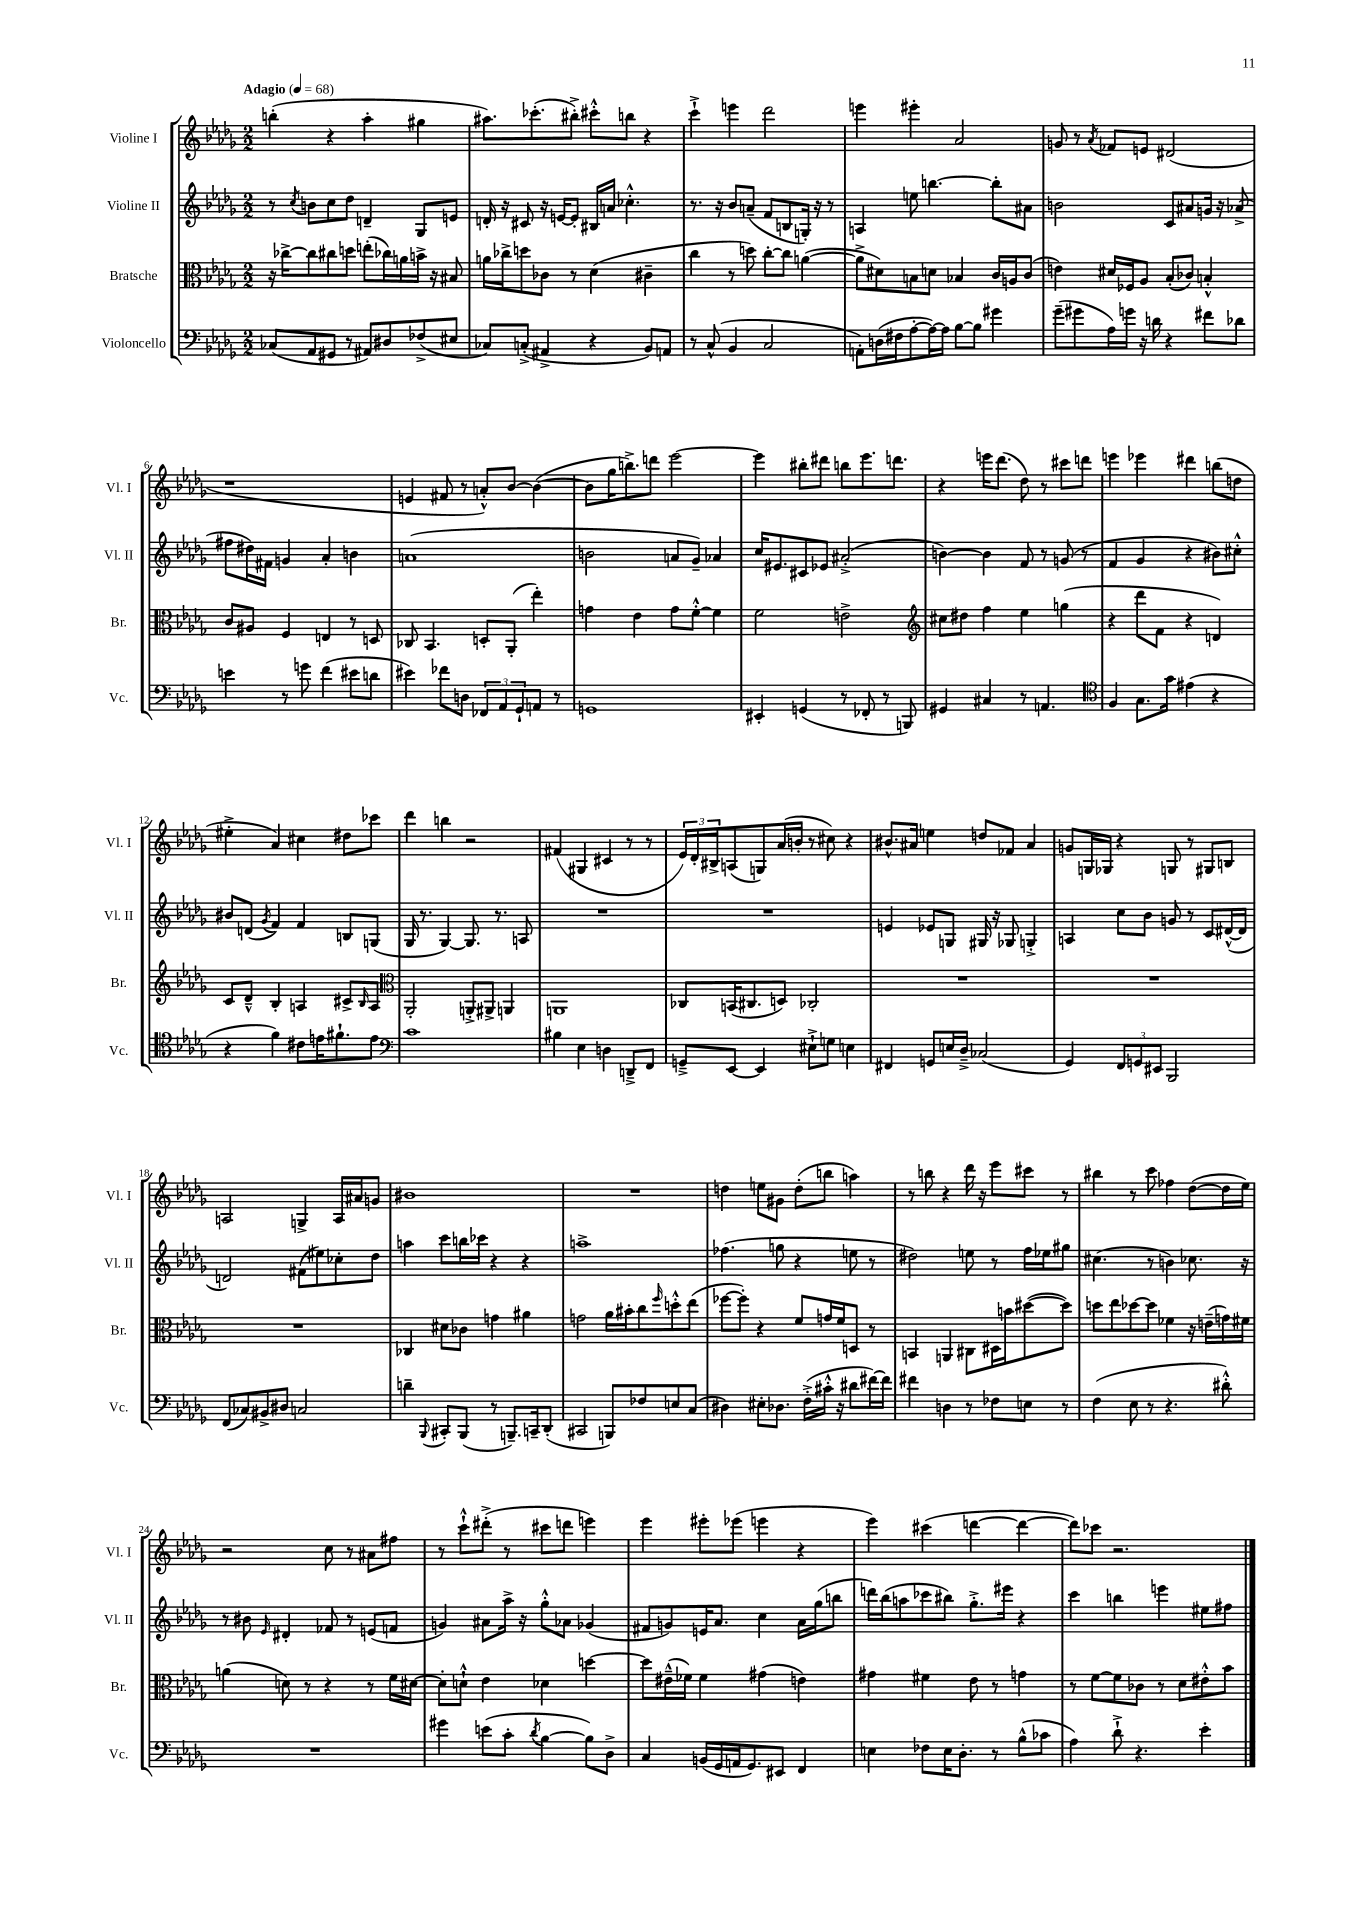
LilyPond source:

<<
\new StaffGroup <<
\new Staff = "s0" \with { instrumentName = "Violine I" shortInstrumentName = "Vl. I" } {
    \clef treble \key des \major \numericTimeSignature \time 2/2 \tempo "Adagio" 4 = 68
    b''4-.( r4 aes''4-. gis''4 |
    ais''8.) ces'''8.-.( bis''8-.->) cis'''8-.-^ b''8 r4 |
    c'''4-!-> e'''4 des'''2 |
    e'''4 eis'''4-. aes'2 |
    g'8 r8 \acciaccatura { aes'8 } fes'8 e'8 dis'2( |
    r1 |
    e'4 fis'8 r8 a'8-.-^) bes'8~ bes'4~( |
    bes'8 ges''16 b''8.->) d'''8 ees'''2~ |
    ees'''4 bis''8-. dis'''8 b''8 ees'''8. d'''8. |
    r4 e'''16 des'''8.( des''8) r8 cis'''8 d'''8 |
    e'''4 ees'''4 dis'''4 b''8( d''8 |
    eis''4-.-> aes'4) cis''4 dis''8 ces'''8 |
    des'''4 b''4 r2 |
    fis'4( gis4 cis'4 r8 r8 |
    \tuplet 3/2 { ees'16) des'16-. bis16-> } a8( g8) aes'16( b'16-. r8 cis''8) r4 |
    bis'8.-^ ais'16 e''4 d''8 fes'8 ais'4 |
    g'8 g16 ges16 r4 g8 r8 gis8 b8 |
    a2 g4-> a16 ais'16 g'8 |
    bis'1 |
    R1 |
    d''4 e''8 gis'8 d''8-.( b''8 a''4) |
    r8 b''8 r4 des'''16 r16 ees'''8 cis'''8 r8 |
    bis''4 r8 c'''8 fes''4 des''8~( des''16 ees''16) |
    r2 c''8 r8 ais'8 fis''8 |
    r8 c'''8-!-^ dis'''8-.->( r8 cis'''8 d'''8 e'''4) |
    ees'''4 eis'''8-. ees'''8( e'''4 r4 |
    ees'''4) cis'''4( d'''4~ d'''4~ |
    d'''8) ces'''8 r2. \bar "|." |
}
\new Staff = "s1" \with { instrumentName = "Violine II" shortInstrumentName = "Vl. II" } {
    \clef treble \key des \major \numericTimeSignature \time 2/2
    r8 \acciaccatura { c''8 } b'8 c''8 des''8 d'4-- ges8 e'8 |
    d'16-. r16 cis'8 r16 e'16~ e'8-. bis16 a'16 ces''4.-.-^ |
    r8. r16 bes'8 a'8--( f'8 b8 g16-.) r16 r8 |
    a4 e''8 b''4.~ b''8-. ais'8 |
    b'2 c'8 ais'8 g'16 r16 aes'8->( |
    fis''8 dis''16) fis'16 g'4 aes'4-. b'4 |
    a'1( |
    b'2 a'8 ges'8--) aes'4 |
    c''16 eis'8. cis'8 ees'8 ais'2-.->( |
    b'4~) b'4 f'8 r8 g'8( r8 |
    f'4 ges'4 r4 bis'8) cis''8-.-^ |
    bis'8 d'8( \acciaccatura { ges'8 } f'4) f'4 b8 g8( |
    ges16 r8. ges4~) ges8. r8. a8 |
    R1 |
    R1 |
    e'4 ees'8 g8 gis16 r16 ges8 g4-.-> |
    a4 c''8 bes'8 g'8 r8 c'8 dis'16~-^( dis'16 |
    d'2) fis'8( eis''8) ces''8-. des''8 |
    a''4 c'''8 b''16 ces'''16 r4 r4 |
    a''1-> |
    fes''4.( g''8 r4 e''8 r8 |
    dis''2) e''8 r8 f''16 ees''16 gis''8 |
    cis''4.( r8 b'4) ces''8. r16 |
    r8 bis'8 \grace { ees'16 } dis'4-. fes'8 r8 e'8( f'8 |
    g'4) ais'8 aes''16-> r16 ges''8-.-^ aes'8 ges'4( |
    fis'8 g'8) e'16 aes'8. c''4 aes'16 ges''16( b''8 |
    d'''16) bes''16( a''8 ces'''8 bis''8) ges''8.-.-> eis'''16 r4 |
    c'''4 b''4 e'''4 eis''8 fis''8 \bar "|." |
}
\new Staff = "s2" \with { instrumentName = "Bratsche" shortInstrumentName = "Br." } {
    \clef alto \key des \major \numericTimeSignature \time 2/2
    r16 ces''16~-> ces''8 cis''8 d''8 e''8-.( ces''16) a'16 b'16-> r16 bis8 |
    a'16 ces''16-> d''8 ces'8 r8 des'4( cis'4-- |
    c''4 r8 d''8) c''8~-. c''8 a'4~( |
    a'8-> dis'8) b8 d'8 bes4 c'16 a16 c'8( |
    e'4) dis'16 fes16 aes8 bes8-.( ces'8) b4-.-^ |
    c'8 ais8 f4 e4 r8 d8 |
    ces8 bes,4. d8-. aes,8-.( ees''4-.) |
    g'4 ees'4 g'8 f'8~-.-^ f'4 |
    f'2 e'2-> |
    \clef treble cis''8 dis''8 f''4 ees''4 g''4( |
    r4 des'''8 f'8 r4 d'4) |
    c'8 des'8---^ bes4-. a4 cis'8-> \grace { bes16 } a8 |
    \clef alto aes,2-. a,8-.-> ais,8-> a,4 |
    a,1 |
    ces8 b,16( cis8. d8) ces2-. |
    R1 |
    R1 |
    R1 |
    ces4 dis'8 ces'8 g'4 ais'4 |
    g'2 aes'16 bis'16-. c''8 \grace { f''16 } d''8-.-^ ees''8( |
    fes''8~ fes''8-.) r4 f'8 g'16 f'16 d8 r8 |
    b,4 a,4 cis8 dis16 b'16 dis''8~( dis''8) |
    d''8 ees''8 des''8~ des''8 fes'4 r16 e'16--( g'16) fis'16 |
    a'4( d'8) r8 r4 r8 f'16 dis'16~ |
    dis'8-. d'8-!-^ ees'4 des'4 d''4~ |
    d''8 eis'16---^( fes'16) fes'4 gis'4( e'4) |
    gis'4 fis'4 ees'8 r8 g'4 |
    r8 f'8~ f'8 ces'8 r8 des'8 eis'8-.-^ bes'8 \bar "|." |
}
\new Staff = "s3" \with { instrumentName = "Violoncello" shortInstrumentName = "Vc." } {
    \clef bass \key des \major \numericTimeSignature \time 2/2
    ces8( aes,8 gis,8 r8 ais,8) dis8 fes8->( eis8 |
    ces8) c8-.->( ais,4-> r4 bes,8) a,8 |
    r8 c8-^( bes,4 c2 |
    a,8-.) d16( fis16 aes8~-. aes16~) aes16 bes8~ bes8 gis'4 |
    ges'8--( gis'8 aes16) g'16 r16 d'16 r4 fis'8 des'8 |
    e'4 r8 g'8 f'4( eis'8 d'8 |
    eis'4) fes'8 d8 \tuplet 3/2 { fes,8 aes,8 ges,8-! } a,8 r8 |
    g,1 |
    eis,4-. g,4( r8 fes,8-. r8 b,,8) |
    gis,4 cis4 r8 a,4. |
    \clef tenor f4 ges8. ges'16 eis'4( r4 |
    r4 f'4) cis'8 e'16 fis'8.-! e'8 |
    \clef bass c'1 |
    bis4 ees4 d4 d,8---> f,8 |
    g,8---> ees,8~ ees,4 eis8-!-> g8 e4 |
    fis,4 g,8 e16 des16---> ces2( |
    ges,4) \tuplet 3/2 { f,8 g,8 eis,8 } bes,,2 |
    f,8( ces8) bis,8-> dis8 c2 |
    d'4-- \appoggiatura { bes,,8 } cis,8-. bes,,8( r8 b,,8.--) c,16-- des,8-.( |
    cis,2 b,,8) fes8 e8 c8( |
    dis4) eis8-. des8. f16-.->( cis'16-.-^ r16 dis'8 fis'16~) fis'16 |
    fis'4 d4 r8 fes8 e8 r8 |
    f4( ees8 r8 r4. dis'8-.-^) |
    R1 |
    gis'4 e'8( c'8-. \acciaccatura { des'8 } bes4~ bes8) des8-> |
    c4 b,16( ges,16 a,16 ges,8.) eis,8 f,4 |
    e4 fes8 e16 des8.-. r8 bes8-^( ces'8 |
    aes4) des'8-!-> r4. ees'4-. \bar "|." |
}
>>
>>
